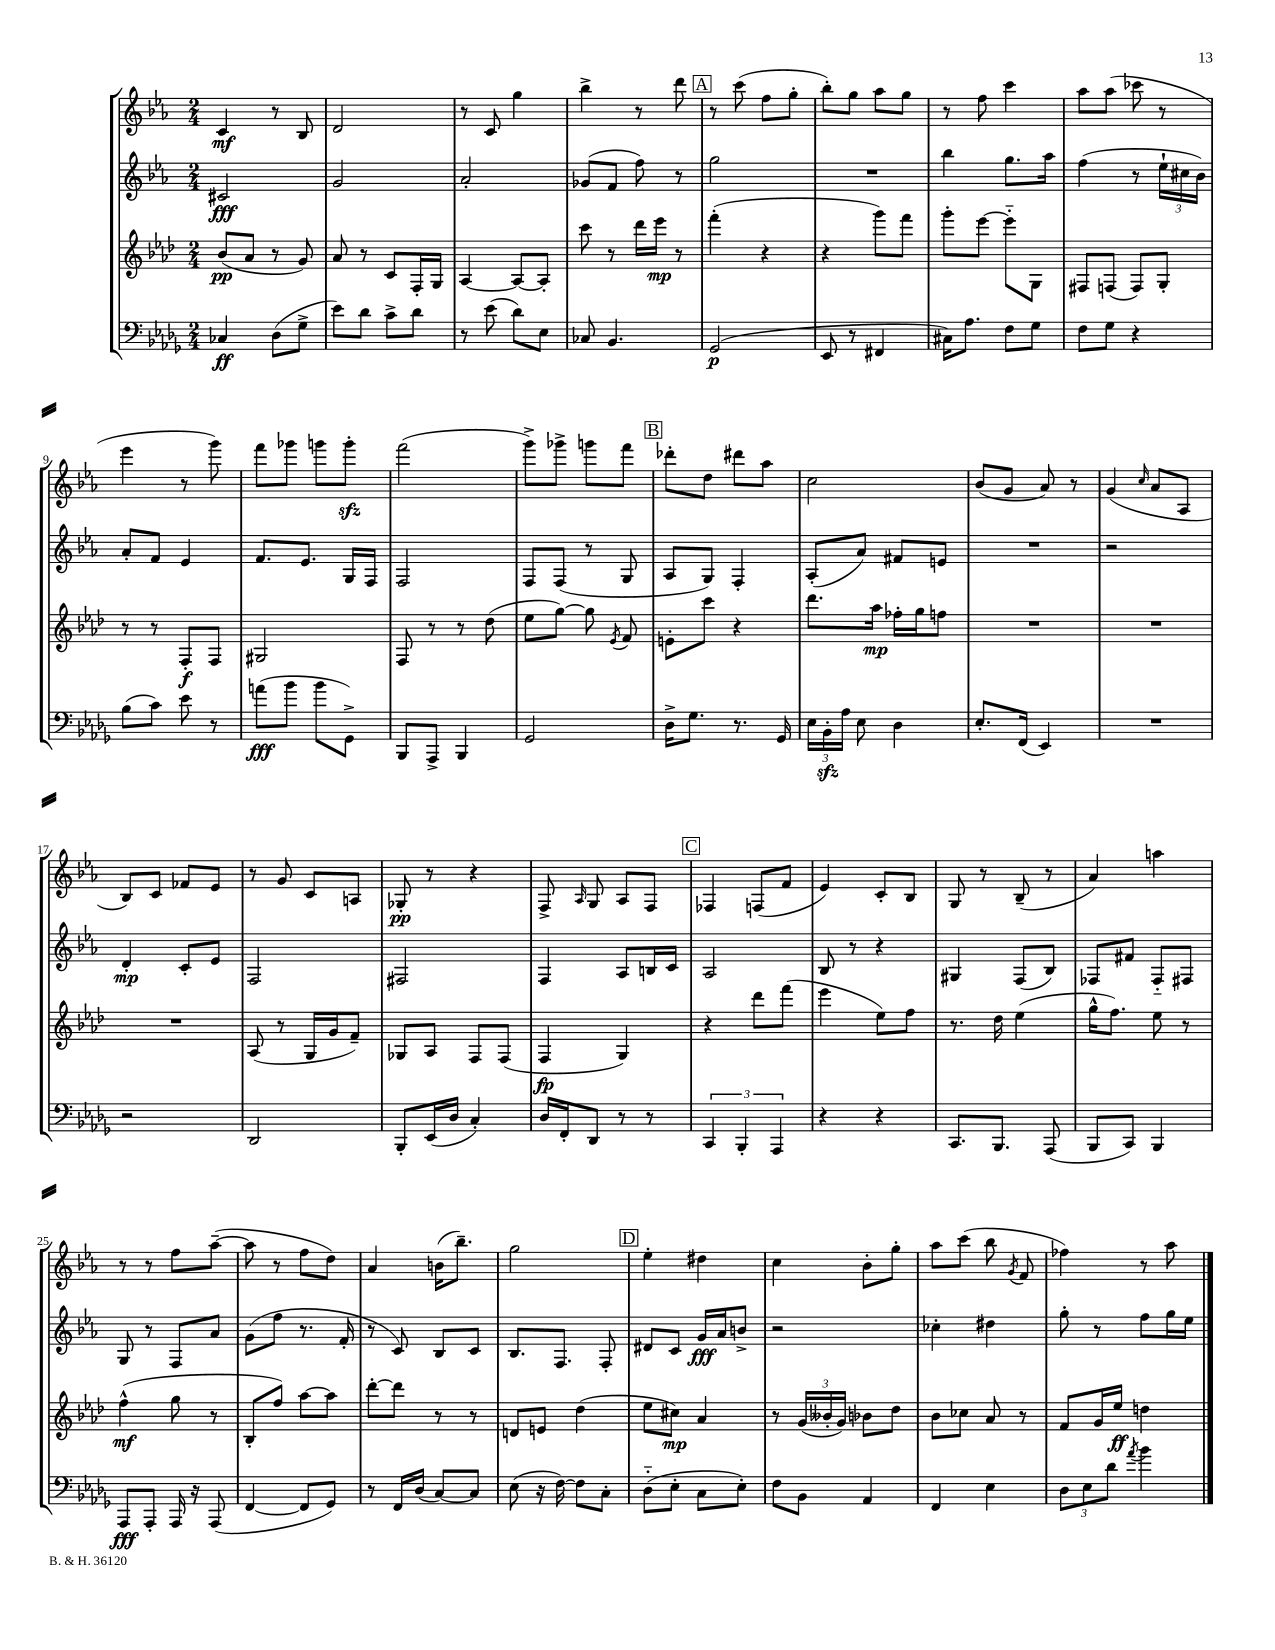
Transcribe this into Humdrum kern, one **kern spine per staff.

**kern	**kern	**kern	**kern
*staff4	*staff3	*staff2	*staff1
*clefF4	*clefG2	*clefG2	*clefG2
*k[b-e-a-d-g-]	*k[b-e-a-d-]	*k[b-e-a-]	*k[b-e-a-]
*M2/4	*M2/4	*M2/4	*M2/4
4C-	(8b-	2c#	4c
.	8a-	.	.
(8D-	8r	.	8r
8G-^	8g)	.	8B-
=	=	=	=
8e-)	8a-	2g	2d
8d-	8r	.	.
8c^	8c	.	.
8d-	16F'	.	.
.	16G	.	.
=	=	=	=
8r	[4A-	2a-'	8r
(8e-	.	.	8c
8d-)	8A-_	.	4gg
8E-	8A-']	.	.
=	=	=	=
8C-	8ccc	(8g-	4bb-^
4.BB-	8r	8f	.
.	16ddd-	8ff)	8r
.	16eee-	.	.
.	8r	8r	8ddd
=	=	=	=
(2GG-	(4fff'	2gg	8r
.	.	.	(8ccc
.	4r	.	8ff
.	.	.	8gg'
=	=	=	=
8EE-	4r	2r	8bb-')
8r	.	.	8gg
4FF#	8ggg)	.	8aa-
.	8fff	.	8gg
=	=	=	=
16C#)	8ggg'	4bb-	8r
8.A-	.	.	.
.	[8eee-	.	8ff
8F	8eee-'~]	8.gg	4ccc
8G-	8G	.	.
.	.	16aa-	.
=	=	=	=
8F	8F#	(4ff	8aa-
8G-	(8F	.	(8aa-
4r	8F)	8r	8ccc-
.	8G'	24ee-`	8r
.	.	24cc#	.
.	.	24b-)	.
=	=	=	=
(8B-	8r	8a-'	4eee-
8c)	8r	8f	.
8e-	8F'	4e-	8r
8r	8F	.	8ggg)
=	=	=	=
(8a	2G#	8.f	8fff
8b-	.	.	8ggg-
.	.	8.e-	.
8b-	.	.	8ggg
8GG-^)	.	16G	8ggg'
.	.	16F	.
=	=	=	=
8BBB-	8F	2F	(2fff
8AAA-^	8r	.	.
4BBB-	8r	.	.
.	(8dd-	.	.
=	=	=	=
2GG-	8ee-	8F	8ggg^)
.	[8gg)	(8F	8ggg-^
.	8gg]	8r	8ggg
.	8qe-	.	.
.	8f	8G	8fff
=	=	=	=
16D-^	8e'	8A-	8ddd-'
8.G-	.	.	.
.	8ccc	8G)	8dd
8.r	4r	4F'	8ddd#
.	.	.	8aa-
16GG-	.	.	.
=	=	=	=
24E-	8.ddd-	(8A-'	2cc
24BB-'	.	.	.
24A-	.	.	.
8E-	.	8a-)	.
.	16aa-	.	.
4D-	16ff-'	8f#	.
.	16gg	.	.
.	8ff	8e	.
=	=	=	=
8.E-'	2r	2r	(8b-
.	.	.	8g
(16FF	.	.	.
4EE-)	.	.	8a-)
.	.	.	8r
=	=	=	=
2r	2r	2r	(4g
.	.	.	16qqcc
.	.	.	8a-
.	.	.	8A-
=	=	=	=
2r	2r	4d'	8B-)
.	.	.	8c
.	.	8c'	8f-
.	.	8e-	8e-
=	=	=	=
2DD-	(8A-	2F	8r
.	8r	.	8g
.	16G	.	8c
.	16g	.	.
.	8f~)	.	8A
=	=	=	=
8BBB-'	8G-	2F#	8G-'
(16EE-	8A-	.	8r
16D-	.	.	.
4C')	8F	.	4r
.	(8F	.	.
=	=	=	=
16D-	4F	4F	8F^
16FF'	.	.	.
.	.	.	16qqA-
8DD-	.	.	8G
8r	4G)	8A-	8A-
8r	.	16B	8F
.	.	16c	.
=	=	=	=
6CC	4r	2A-	4F-
6BBB-'	.	.	.
.	8ddd-	.	(8F
6AAA-	.	.	.
.	(8fff	.	8f
=	=	=	=
4r	4eee-	8B-	4e-)
.	.	8r	.
4r	8ee-)	4r	8c'
.	8ff	.	8B-
=	=	=	=
8.CC	8.r	4G#	8G
.	.	.	8r
8.BBB-	16dd-	.	.
.	(4ee-	(8F	(8B-~
(8AAA-	.	8B-)	8r
=	=	=	=
8BBB-	16gg^^	8F-	4a-)
.	8.ff)	.	.
8CC)	.	8f#	.
4BBB-	8ee-	8F-'~	4aa
.	8r	8F#	.
=	=	=	=
8AAA-	(4ff^^	8G	8r
8AAA-'	.	8r	8r
16AAA-	8gg	8F	8ff
16r	.	.	.
(8AAA-	8r	8a-	([8aa-~
=	=	=	=
[4FF	8B-'	(8g	8aa-]
.	8ff)	8ff	8r
8FF]	[8aa-	8.r	8ff
8GG-)	8aa-]	.	8dd)
.	.	16f'	.
=	=	=	=
8r	[8ddd-'	8r	4a-
16FF	8ddd-]	8c)	.
(16D-	.	.	.
[8C)	8r	8B-	(16b
.	.	.	8.bb-~)
8C]	8r	8c	.
=	=	=	=
(8E-	8d	8.B-	2gg
16r	8e	.	.
[16F)	.	8.F	.
8F]	(4dd-	.	.
8C'	.	8F'	.
=	=	=	=
(8D-'~	8ee-	8d#	4ee-'
8E-'	8cc#)	8c	.
8C	4a-	16g	4dd#
.	.	16a-	.
8E-')	.	8b^	.
=	=	=	=
8F	8r	2r	4cc
8BB-	(24g	.	.
.	24b--'	.	.
.	24g)	.	.
4AA-	8b-	.	8b-'
.	8dd-	.	8gg'
=	=	=	=
4FF	8b-	4cc-'	8aa-
.	8cc-	.	(8ccc
4E-	8a-	4dd#	8bb-
.	.	.	8qg
.	8r	.	8f
=	=	=	=
12D-	8f	8gg'	4ff-)
12E-	.	.	.
.	16g	8r	.
12d-	.	.	.
.	16ee-	.	.
8qa-	.	.	.
4b-	4dd	8ff	8r
.	.	16gg	8aa-
.	.	16ee-	.
==	==	==	==
*-	*-	*-	*-
